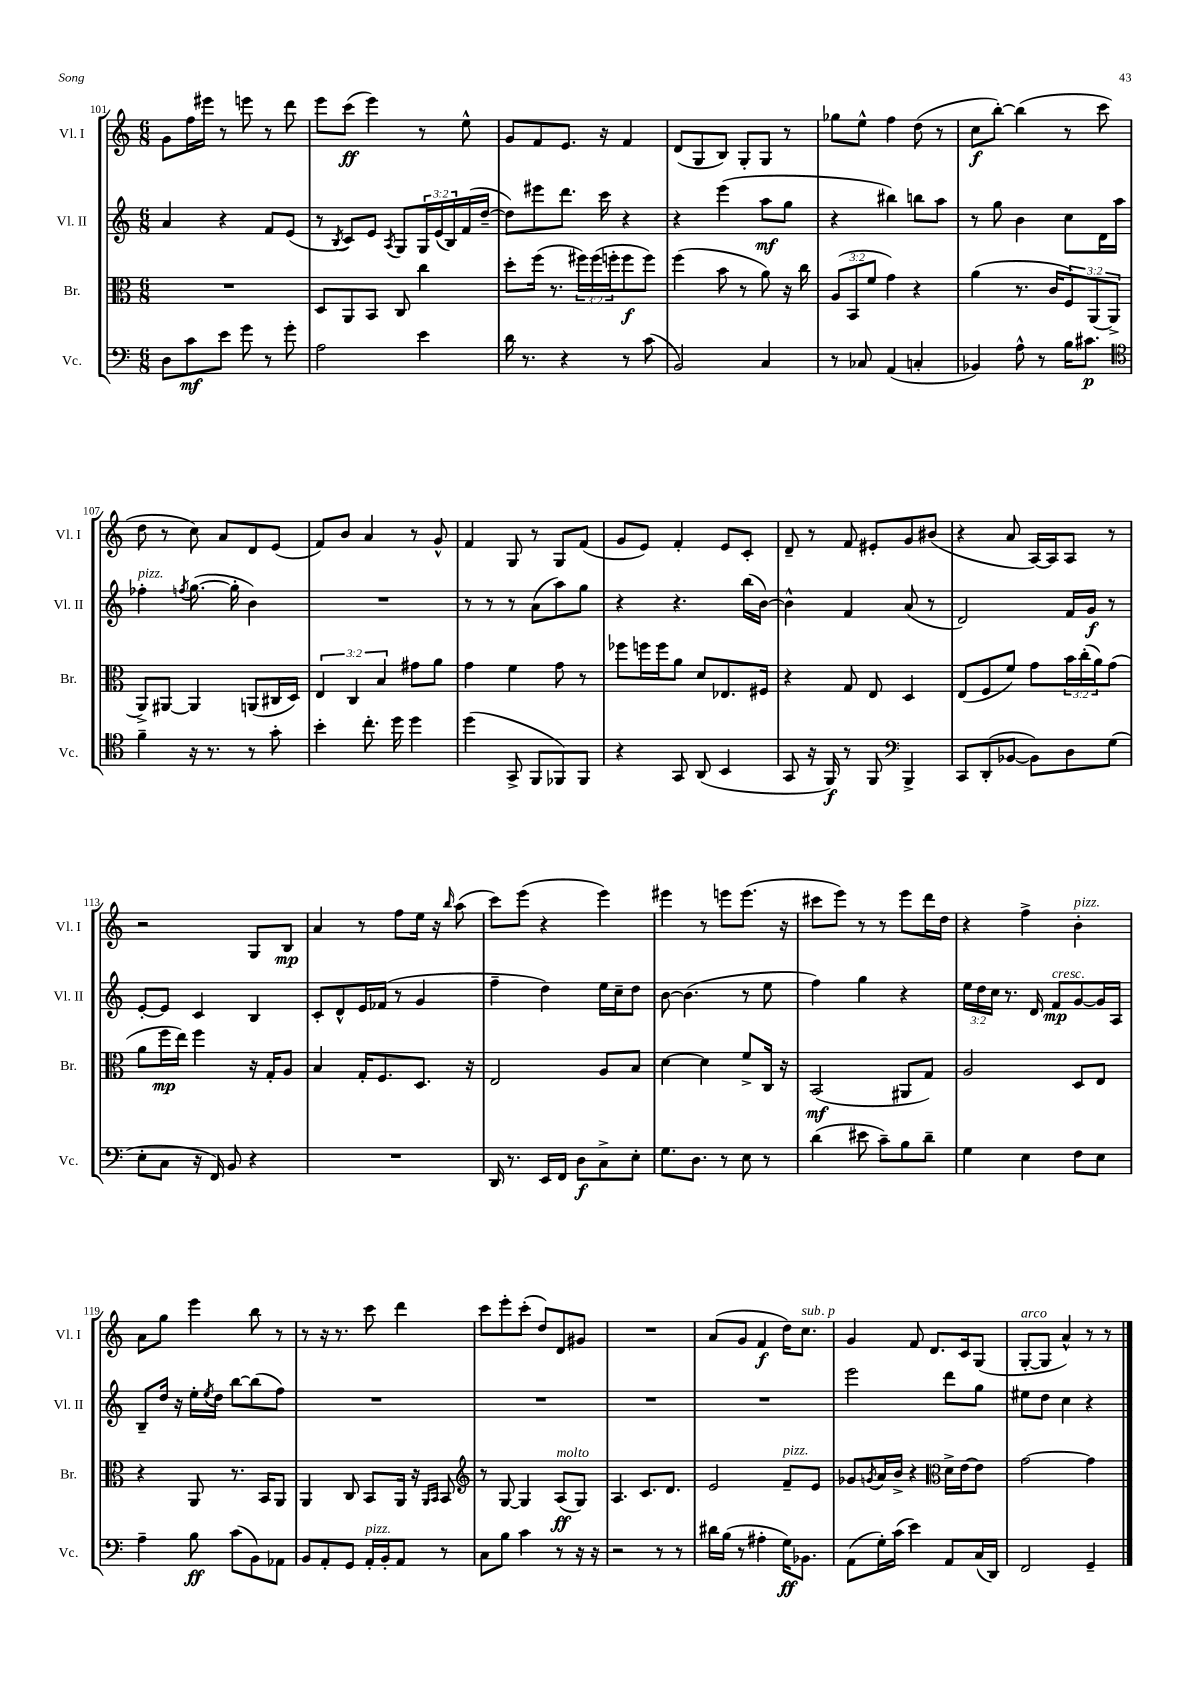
<<
\new StaffGroup <<
\new Staff = "s0" \with { instrumentName = "Vl. I" shortInstrumentName = "Vl. I" } {
    \clef treble \key c \major \numericTimeSignature \time 6/8
    g'8 f''16 eis'''16 r8 e'''8 r8 d'''8 |
    e'''8 c'''8\ff( e'''4) r8 e''8-^ |
    g'8 f'8 e'8. r16 f'4 |
    d'8( g8 b8) g8-. g8 r8 |
    ges''8 e''8-^ f''4 d''8( r8 |
    c''8\f b''8~-.) b''4( r8 c'''8 |
    d''8 r8 c''8) a'8 d'8 e'8( |
    f'8) b'8 a'4 r8 g'8-^ |
    f'4 g8 r8 g8 f'8( |
    g'8 e'8) f'4-. e'8 c'8-. |
    d'8-- r8 f'8 eis'8-. g'8 bis'8( |
    r4 a'8 a16~) a16 a8 r8 |
    r2 g8 b8\mp |
    a'4 r8 f''8 e''16 r16 \grace { b''16 } a''8( |
    c'''8) e'''8( r4 e'''4) |
    eis'''4 r8 e'''8 e'''8.( r16 |
    cis'''8 e'''8) r8 r8 e'''8 d'''16 d''16 |
    r4 f''4-> b'4-.^\markup { \italic "pizz." } |
    a'8 g''8 e'''4 b''8 r8 |
    r8 r16 r8. c'''8 d'''4 |
    c'''8 e'''8-. c'''8-.( d''8) d'8 gis'8 |
    R2. |
    a'8( g'8 f'4\f d''16) c''8.^\markup { \italic "sub. p" } |
    g'4 f'8 d'8. c'16 g8( |
    g8~-.^\markup { \italic "arco" } g8 a'4-^) r8 r8 \bar "|." |
}
\new Staff = "s1" \with { instrumentName = "Vl. II" shortInstrumentName = "Vl. II" } {
    \clef treble \key c \major \numericTimeSignature \time 6/8 \override Staff.TupletNumber.text = #tuplet-number::calc-fraction-text
    a'4 r4 f'8 e'8( |
    r8 \acciaccatura { b8 } c'8) e'8 \acciaccatura { a8 } g8 \tuplet 3/2 { g16 e'16( b16) } f'16( d''16~-- |
    d''8) eis'''8 d'''8. c'''16 r4 |
    r4 e'''4( a''8\mf g''8 |
    r4 bis''4) b''8 a''8 |
    r8 g''8 b'4 c''8 d'16 a''16 |
    fes''4-.^\markup { \italic "pizz." } \acciaccatura { f''8 } g''8.~( g''16-. b'4) |
    R2. |
    r8 r8 r8 a'8( a''8) g''8 |
    r4 r4. b''16( b'16~) |
    b'4-^ f'4 a'8( r8 |
    d'2) f'16 g'16\f r8 |
    e'8~-. e'8 c'4 b4 |
    c'8-. d'8-^ e'16 fes'16( r8 g'4 |
    f''4-- d''4) e''16 c''16-- d''8 |
    b'8~ b'4.( r8 e''8 |
    f''4) g''4 r4 |
    \tuplet 3/2 { e''16 d''16 c''16 } r8. d'16 f'8\mp^\markup { \italic "cresc." } g'8~ g'16 a16 |
    b8-- d''16 r16 e''16-. \acciaccatura { e''8 } d''16 b''8~ b''8( f''8) |
    R2. |
    R2. |
    R2. |
    R2. |
    e'''2 d'''8 g''8 |
    eis''8 d''8 c''4 r4 \bar "|." |
}
\new Staff = "s2" \with { instrumentName = "Br." shortInstrumentName = "Br." } {
    \clef alto \key c \major \numericTimeSignature \time 6/8 \override Staff.TupletNumber.text = #tuplet-number::calc-fraction-text
    R2. |
    d8 a,8 b,8 c8 c''4 |
    d''8-. f''16( r8. \tuplet 3/2 { fis''16) fis''16( f''16-. } f''8\f f''8) |
    f''4( b'8 r8 a'8) r16 c''16 |
    \tuplet 3/2 { a8( b,8 f'8 } g'4) r4 |
    a'4( r8. c'16 \tuplet 3/2 { f8) a,8( a,8-> } |
    a,8->) ais,8~ ais,4 a,8( cis16 d16) |
    \tuplet 3/2 { e4 c4 b4 } gis'8 a'8 |
    g'4 f'4 g'8 r8 |
    fes''8 f''16 f''16 a'8 d'8 ees8. fis16 |
    r4 g8 e8 d4 |
    e8( f8 f'8) g'8 \tuplet 3/2 { b'16 c''16-.( a'16) } g'8( |
    a'8 f''16\mp e''16) f''4 r16 g16-. a8 |
    b4 g16-. f8. d8. r16 |
    e2 a8 b8 |
    d'4~ d'4 f'8-> c16 r16 |
    b,2\mf( ais,8 g8) |
    a2 d8 e8 |
    r4 a,8 r8. b,16 a,8 |
    a,4 c8 b,8 a,16 r16 \grace { a,16 b,16 } b,8 |
    \clef treble r8 g8~ g4 a8\ff^\markup { \italic "molto" }( g8) |
    a4. c'8. d'8. |
    e'2 f'8--^\markup { \italic "pizz." } e'8 |
    ges'8 \acciaccatura { g'8 } a'16 b'16-> r4 \clef alto d'16-> e'16~ e'8 |
    g'2~ g'4 \bar "|." |
}
\new Staff = "s3" \with { instrumentName = "Vc." shortInstrumentName = "Vc." } {
    \clef bass \key c \major \numericTimeSignature \time 6/8
    d8 c'8\mf e'8 g'8 r8 g'8-. |
    a2 e'4 |
    d'16 r8. r4 r8 c'8( |
    b,2) c4 |
    r8 ces8 a,4( c4-. |
    bes,4) a8-^ r8 b16 cis'8.\p |
    \clef tenor f'4-- r16 r8. r8 g'8-. |
    b'4-. c''8.-. d''16 d''4 |
    d''4( g,8-> f,8 fes,8) fes,8 |
    r4 g,8 a,8( b,4 |
    g,8 r16 f,16\f) r8 f,8 \clef bass b,,4-> |
    c,8 d,8-.( bes,8~ bes,8) d8 g8( |
    e8-. c8 r16 f,16) b,8 r4 |
    R2. |
    d,16 r8. e,16 f,16 d8\f c8-> e8-. |
    g8. d8. r8 e8 r8 |
    d'4( eis'8 c'8--) b8 d'8-- |
    g4 e4 f8 e8 |
    a4-- b8\ff c'8( b,8) aes,8 |
    b,8 a,8-. g,8 a,16-.^\markup { \italic "pizz." } b,16-. a,8 r8 |
    c8 b8 c'4 r8 r16 r16 |
    r2 r8 r8 |
    dis'16 b16( r8 ais4-. g16\ff) bes,8. |
    a,8( g16-.) c'16( e'4) a,8 c16( d,16) |
    f,2 g,4-- \bar "|." |
}
>>
>>
\layout { \context { \Score currentBarNumber = #101 } }
